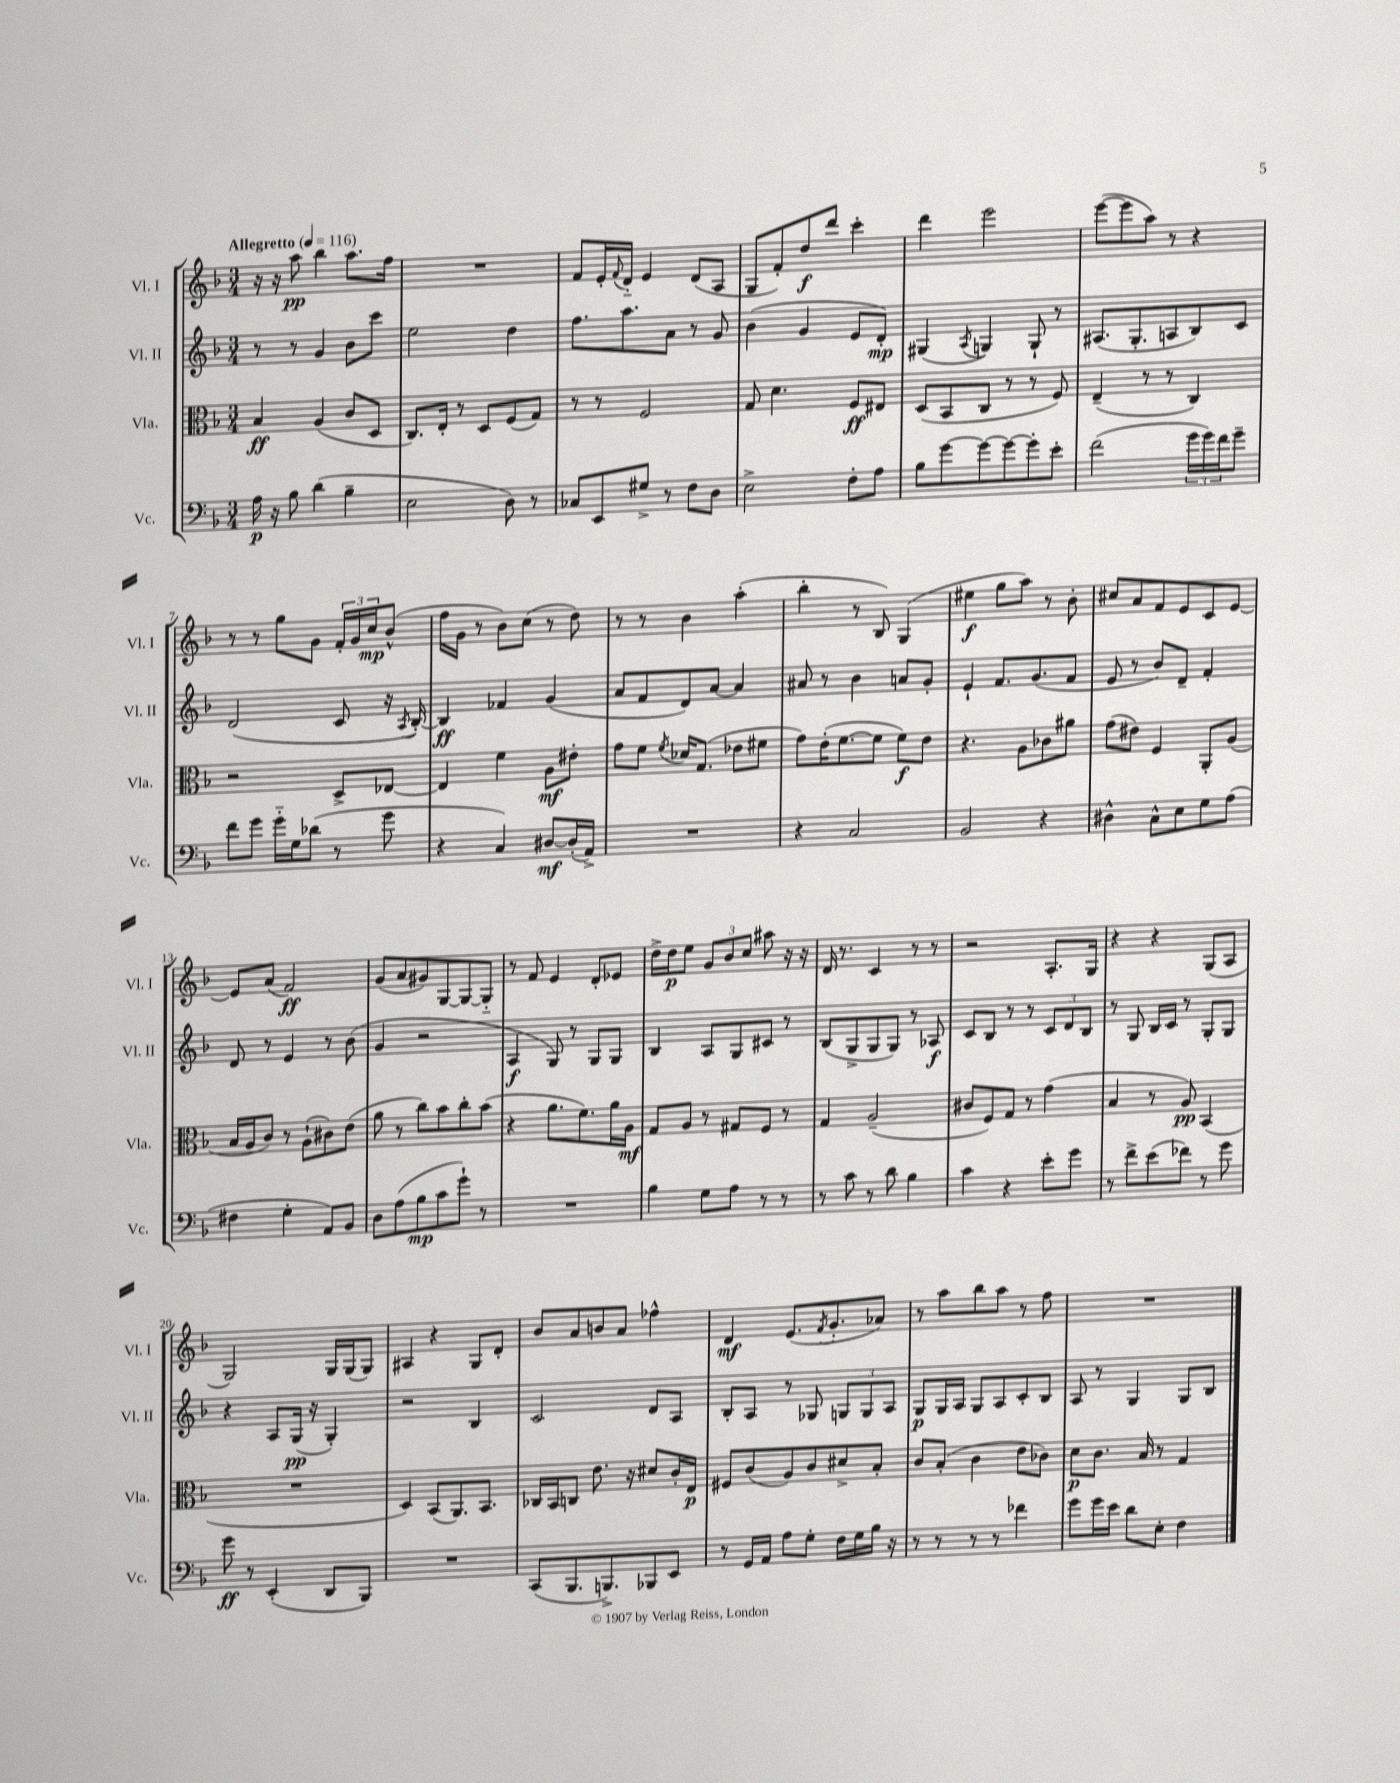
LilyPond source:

<<
\new StaffGroup <<
\new Staff = "s0" \with { instrumentName = "Vl. I" shortInstrumentName = "Vl. I" } {
    \clef treble \key f \major \numericTimeSignature \time 3/4 \tempo "Allegretto" 4 = 116
    r16 r16 a''8\pp bes''4 a''8. f''16 |
    R2. |
    f'8 e'16-. \appoggiatura { f'8 } d'16-_ e'4 d'8( a8 |
    g8 f'8-.) d''8\f d'''8 c'''4-. |
    d'''4 e'''2 |
    e'''8~( e'''8 a''8) r8 r4 |
    r8 r8 g''8 g'8 \tuplet 3/2 { f'16-. g'16 c''16\mp } bes'8-^( |
    f''16 g'16 r8 bes'8) c''8( r8 d''8) |
    r8 r8 bes'4 a''4-.( |
    bes''4-. r8 bes8) g4( |
    eis''4\f g''8 a''8) r8 bes'8-. |
    cis''8 a'8 f'8 e'8 c'8 e'8~ |
    e'8 a'8( f'2\ff) |
    g'8( a'8 gis'8) g8~ g8~ g8-_ |
    r8 f'8 e'4 d'8-. ees'8 |
    d''16-> d''16\p e''8 \tuplet 3/2 { g'8 bes'8 c''8 } ais''8 r16 r16 |
    d'16 r8. c'4 r8 r8 |
    r2 a8.-. g16 |
    r4 r4 g8( a8 |
    g2) g16 g16( g8) |
    ais4 r4 g8 d'8-. |
    bes'8 a'8 b'8 a'8 fes''4-^ |
    d'4\mf e'8.( \acciaccatura { f'8 } g'8.-. aes'8) |
    r8 a''8 bes''8 a''8 r8 f''8 |
    R2. \bar "|." |
}
\new Staff = "s1" \with { instrumentName = "Vl. II" shortInstrumentName = "Vl. II" } {
    \clef treble \key f \major \numericTimeSignature \time 3/4
    r8 r8 g'4 bes'8 c'''8 |
    e''2 d''4 |
    f''8. a''8. a'8 r8 g'8 |
    bes'4( g'4 e'8 d'8-.\mp) |
    gis4( \acciaccatura { a8 } g4) g8-! r8 |
    ais8.( g8.-. a8 bes8) c'8 |
    d'2( c'8 r16 \acciaccatura { a8 } bes16~-.) |
    bes4\ff fes'4 g'4( |
    a'8 f'8 d'8) a'8~ a'4 |
    ais'8 r8 bes'4 a'8 g'8-. |
    e'4-! f'8. g'8.( f'8 |
    e'8 r8 bes'8) d'8-- f'4-. |
    d'8 r8 e'4 r8 bes'8( |
    g'4 r2 |
    a4\f g8) r8 g8 g8 |
    bes4 a8 g8 cis'8 r8 |
    bes8( g8-> g8 g8) r8 aes8\f |
    c'8 bes8 r8 r8 \tuplet 3/2 { c'8 d'8 bes8 } |
    r8 g8 bes16 c'16 r8 g8-. g8 |
    r4 a8 g16\pp( r16 g4-.) |
    r2 bes4 |
    c'2 d'8 a8 |
    bes8-. a8 r8 ges8 \tuplet 3/2 { g8 g8 a8 } |
    g8\p g16 a16 g8 a8 c'8-. bes8 |
    a8 r8 g4 g8 bes8 \bar "|." |
}
\new Staff = "s2" \with { instrumentName = "Vla." shortInstrumentName = "Vla." } {
    \clef alto \key f \major \numericTimeSignature \time 3/4
    bes4\ff a4( c'8 d8 |
    c8.) e16-. r8 d8 f8( g8) |
    r8 r8 f2 |
    g8 d'4. f8\ff eis8 |
    d8( bes,8 c8 r8 r8 f8) |
    e4--( r8 r8 c4) |
    r2 d8-> ees8~ |
    ees4 f'4 a8\mf eis'8-. |
    g'8 f'8 \acciaccatura { f'8 } des'16 g8.( ees'8 fis'8 |
    g'8) e'16-.( f'8.~ f'8 f'8\f) e'8 |
    r4. a8 ces'8 ais'8 |
    g'8( eis'8) f4 a,8-. a8( |
    bes16 a16 c'8) r8 a8-!( cis'8) e'8( |
    a'8 r8 c''8) bes'8 c''8-. bes'8( |
    r4 a'8. f'8.) a'16 a16\mf |
    g8 a8 r8 gis8 f8 r8 |
    g4 a2--( |
    cis'8 f8) g8 r8 g'4( |
    bes4 r8 a8\pp) bes,4( |
    R2. |
    d4) bes,8( a,8.) bes,8. |
    ces16 bes,16 c8 e'8. r16 dis'8 c'16-. e16\p |
    fis8 c'8( a8) c'8 dis'8-> bes8-. |
    c'8 bes8-.( c'4 e'8 ces'8) |
    d'8\p c'8. bes16 r8 g4 \bar "|." |
}
\new Staff = "s3" \with { instrumentName = "Vc." shortInstrumentName = "Vc." } {
    \clef bass \key f \major \numericTimeSignature \time 3/4
    a16\p r16 bes8 d'4( bes4-- |
    e2 d8) r8 |
    ces8 e,8 gis8-> r8 f8 d8 |
    e2-> f8-. a8 |
    bes8 g'8~ g'8~ g'8~ g'8-. e'8-. |
    f'2( \tuplet 3/2 { g'16 g'16) f'16 } g'8-- |
    f'8 g'8 g'16-_ g16 des'8( r8 g'8 |
    r4 c4) dis8~\mf dis16-.( a,16->) |
    R2. |
    r4 c2 |
    bes,2 r4 |
    dis4-^ c8-^ e8 g8 a8( |
    fis4 g4-. a,8) bes,8 |
    d8 a8( bes8\mp c'8 g'8-!) r8 |
    R2. |
    bes4 g8 a8 r8 r8 |
    r8 c'8 r8 d'8 bes4 |
    c'4 r4 e'8-. g'8 |
    r8 f'8-> e'8( fes'8) r8 g'8 |
    g'8\ff r8 e,4-.( d,8 bes,,8) |
    R2. |
    c,8( bes,,8. b,,8.->) bes,,8 e,8 |
    r8 g,16 a,16 a8 g8-. f16 g16 bes16 r16 |
    r8 r8 r8 r8 fes'4 |
    g'8 g'16 e'16 d'8 e8-. f4 \bar "|." |
}
>>
>>
